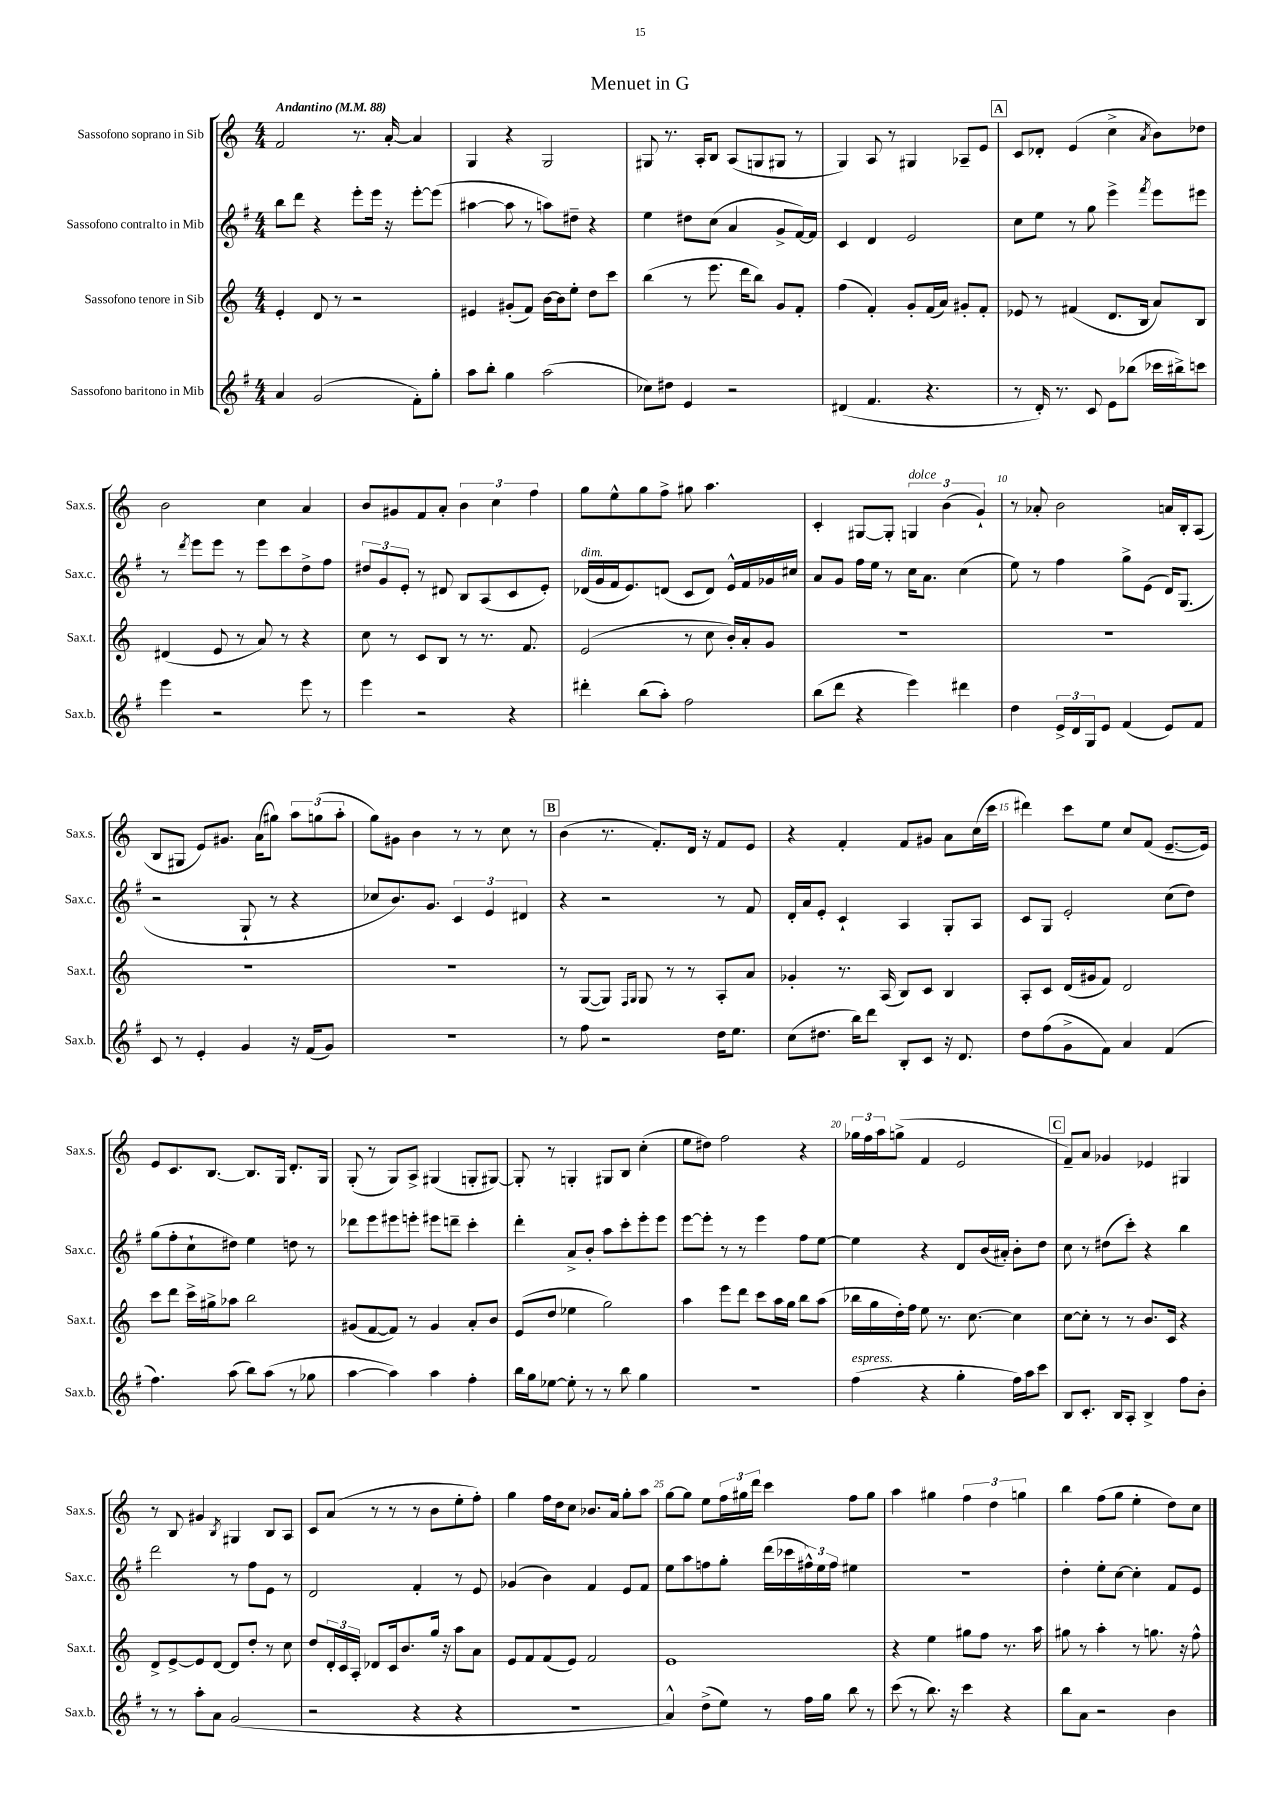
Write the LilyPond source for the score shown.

\header { title = "Menuet in G" }
<<
\new StaffGroup <<
\new Staff = "s0" \with { instrumentName = "Sassofono soprano in Sib" shortInstrumentName = "Sax.s." } {
    \clef treble \key c \major \numericTimeSignature \time 4/4 \tempo "Andantino" 4 = 88
    f'2 r8. a'16~-. a'4 |
    g4 r4 g2 |
    gis8 r8. a16-. b8 a8( g8 gis8 r8 |
    g4) a8 r8 gis4 aes8-- e'8 |
    \mark \markup { \box "A" } c'8 des'8-. e'4( c''4-> \acciaccatura { a'8 } b'8) des''8 |
    b'2 c''4 a'4 |
    b'8 gis'8 f'8 a'8-. \tuplet 3/2 { b'4 c''4 f''4 } |
    g''8 e''8-^ g''8 f''8-> gis''8 a''4. |
    c'4-. gis8~ gis8-. \tuplet 3/2 { g4^\markup { \italic "dolce" } b'4( g'4-!) } |
    r8 aes'8-. b'2 a'16 b16-. a8( |
    b8 gis8 e'8) gis'8. a'16( gis''8) \tuplet 3/2 { a''8 g''8( a''8-. } |
    g''8) gis'8 b'4 r8 r8 c''8 r8 |
    \mark \markup { \box "B" } b'4( r8. f'8.-.) d'16 r16 f'8 e'8 |
    r4 f'4-. f'8 gis'8 a'8 c''16( c'''16 |
    dis'''4) c'''8 e''8 c''8 f'8( e'8.~-- e'16) |
    e'8 c'8. b8.~ b8. g16 d'8.-. g16 |
    g8-.( r8 g8) a8-> gis4( g8-. gis8~) |
    gis8-. r8 g4-. gis8 b8 c''4-.( |
    e''8 dis''8) f''2 r4 |
    \tuplet 3/2 { ges''16 f''16 a''16 } g''8->( f'4 e'2 |
    \mark \markup { \box "C" } f'8--) a'8 ges'4 ees'4 gis4 |
    r8 b8 gis'4 \acciaccatura { b8 } gis4 b8 a8 |
    c'8 a'8( r8 r8 r8 b'8 e''8-. f''8-.) |
    g''4 f''16 d''16 c''8 bes'8. a'16 g''8-. a''8 |
    g''8~ g''8 e''8 \tuplet 3/2 { f''16 gis''16 d'''16 } c'''4 f''8 gis''8 |
    a''4 gis''4 \tuplet 3/2 { f''4 d''4 g''4 } |
    b''4 f''8( g''8 e''4-. d''8) c''8 \bar "|." |
}
\new Staff = "s1" \with { instrumentName = "Sassofono contralto in Mib" shortInstrumentName = "Sax.c." } {
    \clef treble \key g \major \numericTimeSignature \time 4/4
    b''8 d'''8 r4 e'''8-. e'''16 r16 e'''8~-. e'''8( |
    ais''4~ ais''8 r8 a''8) dis''8-- r4 |
    e''4 dis''8 c''8( a'4 g'8-> fis'16~) fis'16 |
    c'4 d'4 e'2 |
    \mark \markup { \box "A" } c''8 e''8 r8 g''8 e'''4-> \acciaccatura { fis'''8 } e'''8 eis'''8 |
    r8 \acciaccatura { d'''8 } e'''8 e'''8 r8 e'''8 c'''8 d''8-> fis''8 |
    \tuplet 3/2 { dis''8 g'8 e'8-. } r8 dis'8 b8 a8( c'8 e'8-.) |
    des'16^\markup { \italic "dim." }( g'16 fis'16 e'8.) d'8( c'8 d'8) e'16-^ fis'16 ges'16 cis''16 |
    a'8 g'8 fis''16 e''16 r8 c''16 a'8. c''4( |
    e''8) r8 fis''4 g''8-> e'8( d'16) g8.( |
    r2 g8-! r8 r4 |
    ces''8 b'8.) g'8. \tuplet 3/2 { c'4 e'4 dis'4 } |
    \mark \markup { \box "B" } r4 r2 r8 fis'8 |
    d'16-. a'16 e'8-. c'4-! a4 g8-. a8 |
    c'8 g8 e'2-. c''8( d''8) |
    g''8( fis''8-. c''8-! dis''8) e''4 d''8 r8 |
    des'''8 e'''8 eis'''8 e'''8-. eis'''8 d'''8-- c'''4-. |
    d'''4-. a'8-> b'8-. a''8 c'''8-. e'''8-. e'''8 |
    e'''8~ e'''8-. r8 r8 e'''4 fis''8 e''8~ |
    e''4 r4 d'8 b'16( ais'16-.) b'8-. d''8 |
    \mark \markup { \box "C" } c''8 r8 dis''8( c'''8-.) r4 b''4 |
    d'''2 r8 fis''8 e'8 r8 |
    d'2 fis'4-. r8 e'8 |
    ges'4( b'4) fis'4 e'8 fis'8 |
    e''8 a''8 f''8 g''8-. d'''16( ces'''16 \tuplet 3/2 { fis''16-^) e''16 fis''16 } eis''4 |
    r1 |
    d''4-. e''8-. c''8~ c''4-. fis'8 e'8 \bar "|." |
}
\new Staff = "s2" \with { instrumentName = "Sassofono tenore in Sib" shortInstrumentName = "Sax.t." } {
    \clef treble \key c \major \numericTimeSignature \time 4/4
    e'4-. d'8 r8 r2 |
    eis'4 gis'8-.( f'8) b'16~ b'16 e''8-. d''8 c'''8 |
    b''4( r8 e'''8. d'''16 b''8) g'8 f'8-. |
    f''4( f'4-.) g'8-. f'16( a'16) gis'8-. f'8-. |
    \mark \markup { \box "A" } ees'8 r8 fis'4( d'8. b16 a'8) b8 |
    dis'4( e'8 r8 a'8) r8 r4 |
    c''8 r8 c'8 b8 r8 r8. f'8. |
    e'2( r8 c''8 b'16-.) a'16-. g'8 |
    R1 |
    R1 |
    R1 |
    R1 |
    \mark \markup { \box "B" } r8 g8~( g8) \grace { f16 g16 } g8 r8 r8 a8-. a'8 |
    ges'4-. r8. a16( b8) c'8 b4 |
    a8-. c'8 d'16( gis'16 f'8) d'2 |
    c'''8 d'''8 c'''16-> gis''16-> aes''8 b''2 |
    gis'8( f'8~ f'8) r8 gis'4 a'8-. b'8 |
    e'8( d''8 ees''4 g''2) |
    a''4 e'''8 d'''8 c'''8 a''16 g''16 b''8 a''8( |
    bes''16 g''16 d''16-.) f''16 e''8 r8. c''8.~ c''4 |
    \mark \markup { \box "C" } c''8~ c''8-. r8 r8 b'8. c'16 r4 |
    d'8-> e'8~-> e'8 d'8~ d'8 d''8-. r8 c''8 |
    d''8 \tuplet 3/2 { d'16-. c'16 a16-. } des'8 c'16 b'8. g''16 r16 a''8 a'8 |
    e'8 f'8 f'8( e'8) f'2 |
    e'1 |
    r4 e''4 gis''8 f''8 r8. a''16 |
    gis''8 r8 a''4-. r8 g''8. r16 f''8-^ \bar "|." |
}
\new Staff = "s3" \with { instrumentName = "Sassofono baritono in Mib" shortInstrumentName = "Sax.b." } {
    \clef treble \key g \major \numericTimeSignature \time 4/4
    a'4 g'2( fis'8-.) g''8-. |
    a''8 b''8-. g''4 a''2( |
    ces''8) dis''8 e'4 r2 |
    dis'4( fis'4. r4. |
    \mark \markup { \box "A" } r8 d'16-.) r8. c'8 e'8 bes''8( ces'''16 bis''16->) c'''8 |
    e'''4 r2 e'''8 r8 |
    e'''4 r2 r4 |
    dis'''4-. b''8( a''8-.) fis''2 |
    b''8( d'''8 r4 e'''4) dis'''4 |
    d''4 \tuplet 3/2 { e'16-> d'16 g16 } e'8 fis'4( e'8) fis'8 |
    c'8 r8 e'4-. g'4 r16 fis'16( g'8) |
    R1 |
    \mark \markup { \box "B" } r8 fis''8 r2 d''16 e''8. |
    c''8( dis''8. b''16) d'''8 b8-. c'8 r16 d'8. |
    d''8 fis''8( g'8-> fis'8) a'4 fis'4( |
    fis''4.) a''8( b''8) a''8( r8 ges''8 |
    a''4~ a''4) a''4 fis''4-. |
    b''16 g''16 ees''8~ ees''8-. r8 r8 b''8 g''4 |
    R1 |
    fis''4^\markup { \italic "espress." }( r4 g''4-. fis''16) a''16 c'''8 |
    \mark \markup { \box "C" } b8 c'8.-. b16 a8-. b4-> fis''8 b'8-. |
    r8 r8 a''8-. a'8 g'2( |
    r2 r4 r4 |
    R1 |
    a'4-^) d''8->( e''8) r8 fis''16 g''16 b''8 r8 |
    c'''8( r8 b''8.) r16 c'''4 r4 |
    b''8 a'8 r2 b'4 \bar "|." |
}
>>
>>
\layout { \context { \Score \override BarNumber.break-visibility = ##(#f #t #t) barNumberVisibility = #(every-nth-bar-number-visible 5) } }
